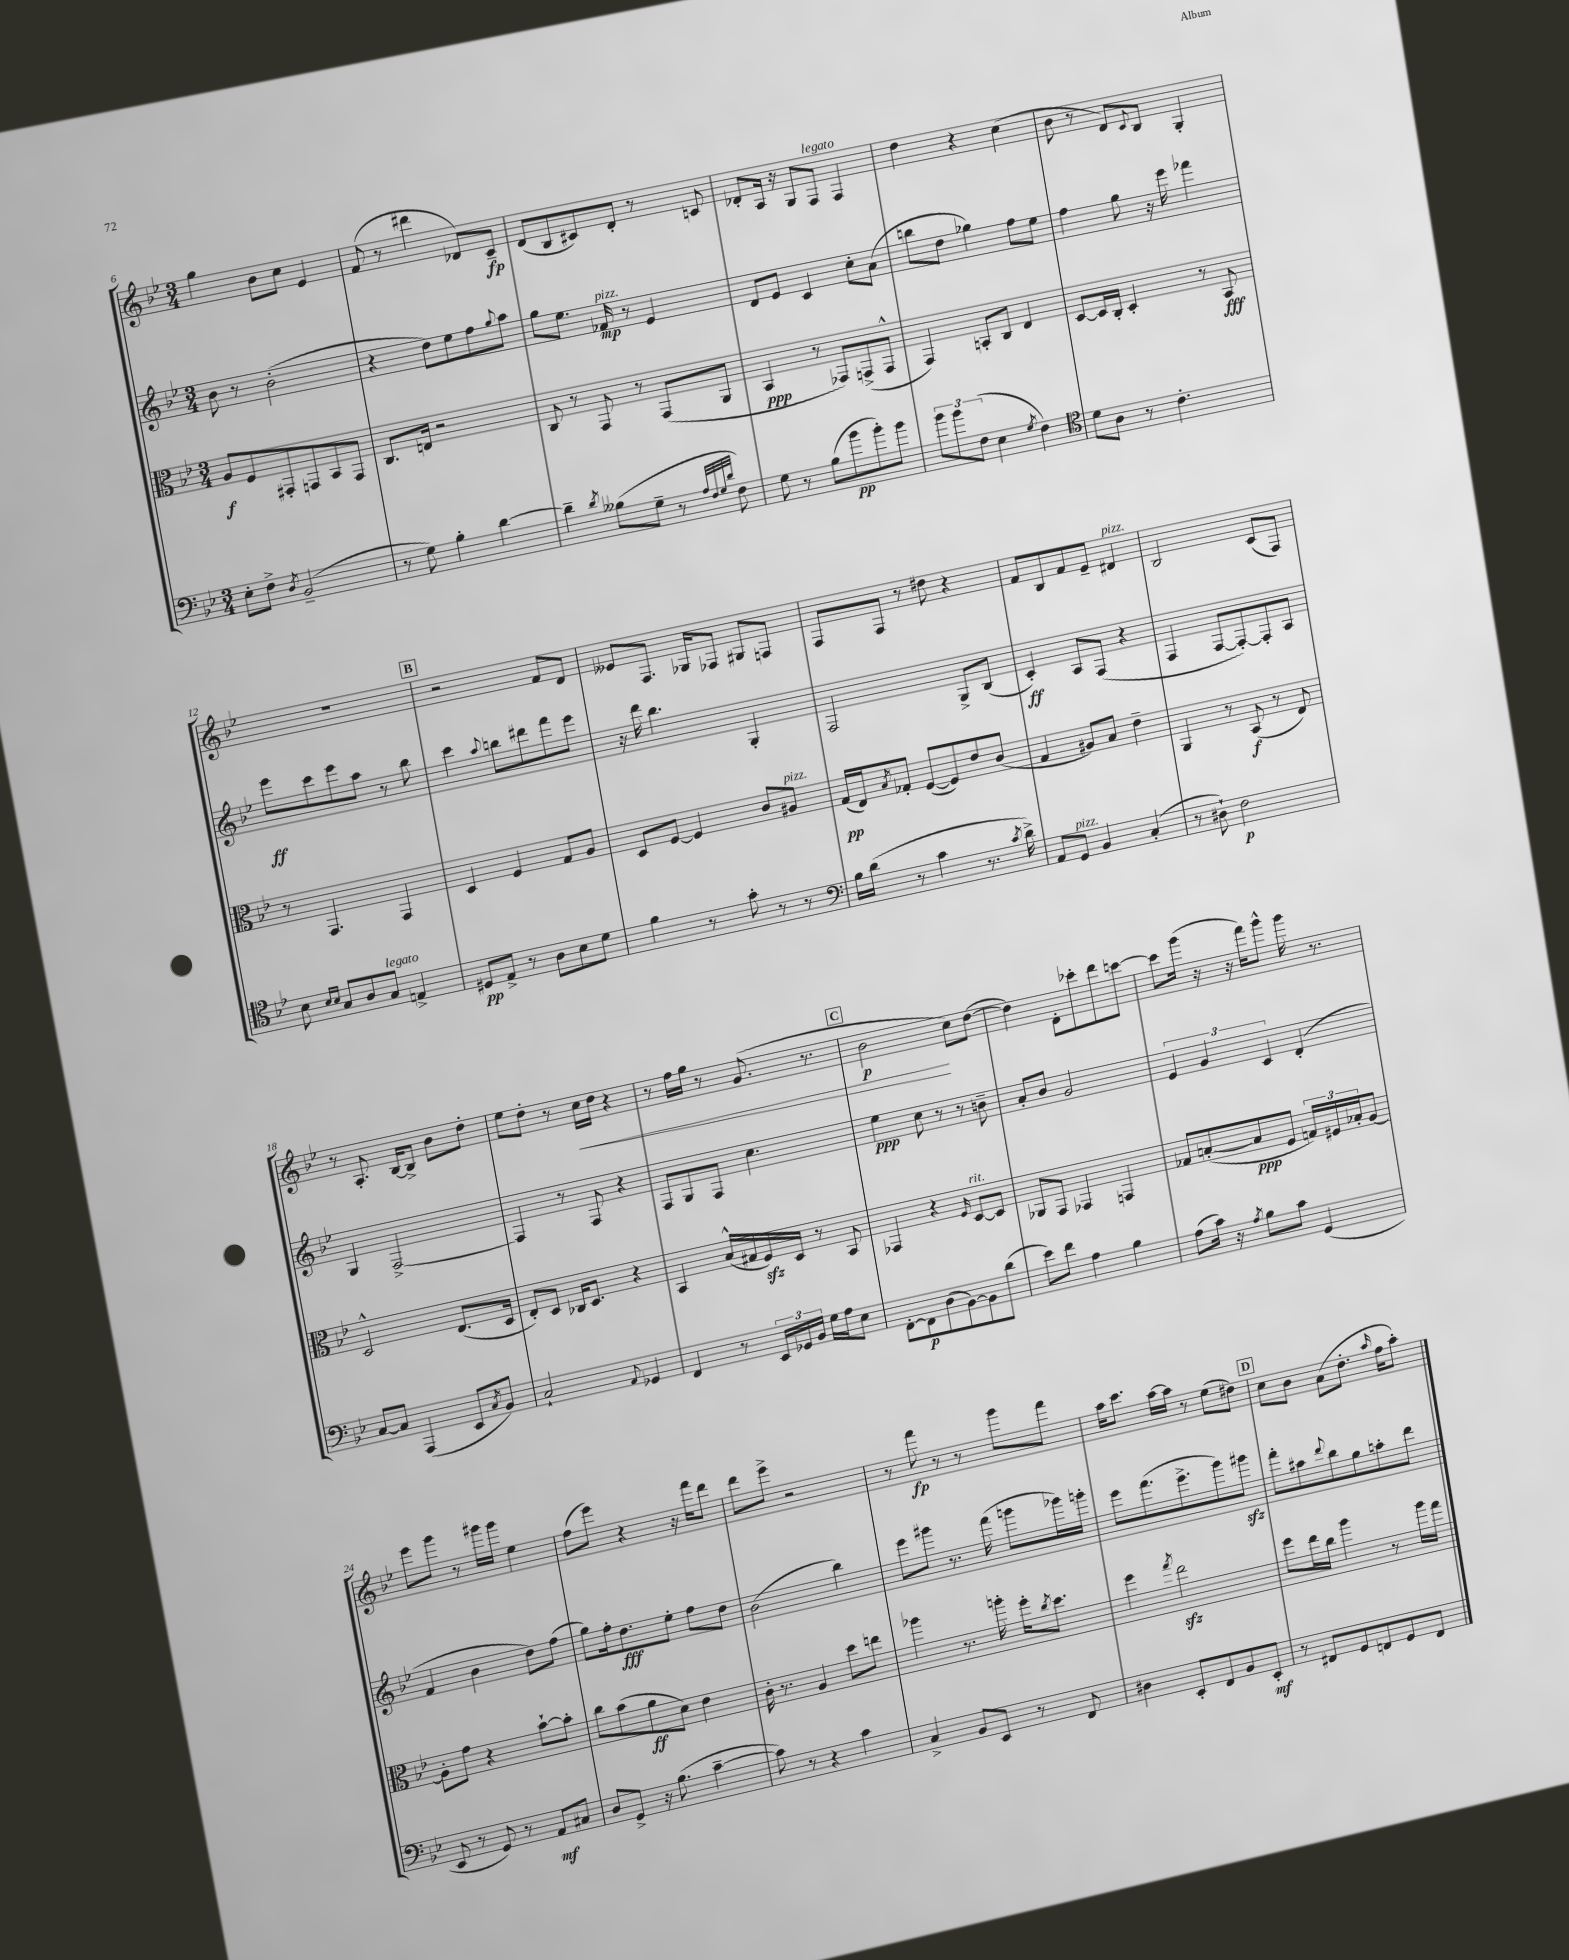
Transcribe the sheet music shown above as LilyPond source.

<<
\new StaffGroup <<
\new Staff = "s0" {
    \clef treble \key bes \major \numericTimeSignature \time 3/4
    g''4 bes'8 c''8 ees'4 |
    f'8( r8 dis'''4 des'8) c'8--\fp |
    d'8( bes8 cis'8) d'8-. r8 c'8 |
    des'8-. a16 r16 g8 f8^\markup { \italic "legato" } f4 |
    d''4 r4 c''4( |
    bes'8 r8 d'8) \appoggiatura { c'8 } bes8 g4-. |
    R2. |
    \mark \markup { \box "B" } r2 f'8 d'8 |
    eeses'8 f8. ges16 fes8 gis8 f8 |
    f8 f8 r8 dis''8 r4 |
    f'8 bes8 f'8 ees'8-- dis'4^\markup { \italic "pizz." } |
    bes2 c'8( f8) |
    r8 a8.-. bes16~ bes8-> bes'8 d''8-. |
    ees''8 d''8-. r8 c''16\< d''16 r4 |
    r8 f''16 g''16 r8 g'8.( r8. |
    \mark \markup { \box "C" } bes'2\p\! c''8) d''8~( |
    d''4) d'8-. ces'''8-. d'''8 c'''8~ |
    c'''8 g'''16( r16 r16 f'''16) g'''8-^ g'''16 r8. |
    ees'''8 g'''8 r8 gis'''16 gis'''16 ees''4 |
    f''8( ees'''8) r4 r16 f'''16 d'''8 |
    d'''8 ees'''8-> r2 |
    r8 f'''8\fp r8 r8 g'''8 f'''8 |
    a''16 c'''8. a''16~ a''16 r8 ees''8( dis''8) |
    \mark \markup { \box "D" } c''8 bes'8 a'8( d''8.-. \grace { a''16 } f''16 a''8-.) \bar "|." |
}
\new Staff = "s1" {
    \clef treble \key bes \major \numericTimeSignature \time 3/4
    bes'8 r8 bes'2-.( |
    r4 d''8) ees''8 f''8 \appoggiatura { g''8 } a''8 |
    g''8 ees''8. fes'16\mp^\markup { \italic "pizz." } r8 ees'4 |
    d'8 ees'8 c'4 c''8-. a'8( |
    b''8 d''8 ges''4) f''8 ees''8 |
    f''4 g''8 r16 ees'''16 fes'''4 |
    ees'''8\ff c'''8 ees'''8 a''8 r8 bes''8 |
    \mark \markup { \box "B" } c'''4 \appoggiatura { a''8 } b''8 dis'''8 f'''8 ees'''8 |
    r16 d'''16 bes''4. g4-. |
    f2 g8-> bes8( |
    c'4-.\ff) a8 f8( r4 |
    f4 f8~ f8~-.) f8-. a8 |
    g4 f2~-> |
    f4 r8 f8 r4 |
    f8 g8 f8 c''4. |
    \mark \markup { \box "C" } ees''4\ppp c''8 r8 r8 b'8-- |
    a'8-. bes'8 g'2 |
    \tuplet 3/2 { ees'4 g'4 c'4 } d'4-.( |
    f'4 bes'4 d''8) f''8( |
    g''8) f''16-. d''8.\fff ees''8-. f''8 d''8 |
    bes'2( bes''4) |
    ees'''8 gis'''8 r8. f'''16( g'''8 ges'''16) g'''16-. |
    ees'''8 f'''8.( ees'''8.-> g'''8) gis'''8\sfz |
    \mark \markup { \box "D" } f'''8-. ais''8 \appoggiatura { d'''8 } bes''8 g''8 a''8-. d'''8 \bar "|." |
}
\new Staff = "s2" {
    \clef alto \key bes \major \numericTimeSignature \time 3/4
    a8\f f8 gis,8-. g,8 bes,8 g,8 |
    c8. e16 r2 |
    c8 r8 g,8 r8 g,8( a,8 |
    bes,4\ppp r8 ges,8) g,8->( g,8-^ |
    g,4) b,8-. c8 ees4 |
    d8~ d16 c16-. d4-. r8 bes,8\fff |
    r8 g,4. g,4 |
    \mark \markup { \box "B" } d4 f4 g8 a8 |
    d8 f8~ f4 c'8 ais8^\markup { \italic "pizz." } |
    g16\pp( ees16) \acciaccatura { bes8 } ges8-. f8~( f8) ees'8 c'8( |
    g4 ais8) bes8 ees'4-- |
    a,4 r8 bes,8\f( r8 ees8) |
    d2-^ ees8.( d16 |
    ees8-.) d8 ces16 d8. r4 |
    bes,4 bes16-^( gis16 f16\sfz) d16 r8 bes,8 |
    \mark \markup { \box "C" } ges,4 r4 \grace { f16 } d8~^\markup { \italic "rit." } d8 |
    aes,8 g,8 ges,4 g,4 |
    ges8 b8~-.( b8\ppp f8 \tuplet 3/2 { g16) fis16 bes16-. } a8~ |
    a8-. g'8 r4 bes'8~-! bes'8-. |
    c''8 bes'8( a'8\ff d'8) ees'4 |
    c'16-. r8. a4 d''8 e''8 |
    aes''4 r8. a''16-. f''16-. \acciaccatura { c''8 } d''8. |
    f''4 \acciaccatura { g''8 } ees''2\sfz |
    \mark \markup { \box "D" } f''8 ees''16 c''16 a''4 r8 a''16 g''16 \bar "|." |
}
\new Staff = "s3" {
    \clef bass \key bes \major \numericTimeSignature \time 3/4
    ees8-. f8-> \acciaccatura { d8 } bes,2--( |
    r8 g8) bes4-. d'4~ |
    d'4-- \acciaccatura { d'8 } beses8( g8-- r8 \grace { a32 f32 g32 d'32 } f8) |
    g8 r8 bes8( bes'8\pp bes'8-.) bes'8 |
    \tuplet 3/2 { bes'8 bes'8 f8( } ees4 \acciaccatura { g8 } f4) |
    \clef tenor d'8 a8 r8 c'4.-. |
    bes8 \grace { bes16 bes16 } g8 a8 g8^\markup { \italic "legato" } e4-> |
    \mark \markup { \box "B" } dis8\pp ees8-> r8 a8 bes8 d'8 |
    f'4 r8 g'8-. r8 r8 |
    \clef bass bes16 d'16( r8 c'4 r8. \acciaccatura { c'8 } d'16->) |
    a,8 g,8^\markup { \italic "pizz." } bes,4 c4-.( |
    r8 dis8-!) f2\p |
    c8~ c8 a,,4( ees,8 \acciaccatura { c8 } bes,8) |
    c2-! \appoggiatura { a,8 } ges,4 |
    f,4 r8 \tuplet 3/2 { ees,16 ges,16 bes,16 } g16 a16 ees8 |
    \mark \markup { \box "C" } f,8~-. f,8\p d8( bes,8~) bes,8 d'8( |
    ees'8) f'8 a4 bes4 |
    a8( c'16) r16 \acciaccatura { a8 } bes8 c'8 g,4( |
    ees,8 r8 g,8) r8 a,8\mf cis8 |
    d8 g,8-> r16 bes8.( c'4~-- |
    c'8) r8 r4 c'4 |
    c4-> bes,8 ees,8 r8 f,8 |
    dis4 ees,8-. f,8 bes,8 ees,8-.\mf |
    \mark \markup { \box "D" } r8 fis,8 g,8 f,8 g,8 f,8 \bar "|." |
}
>>
>>
\layout { \context { \Score currentBarNumber = #6 } }
